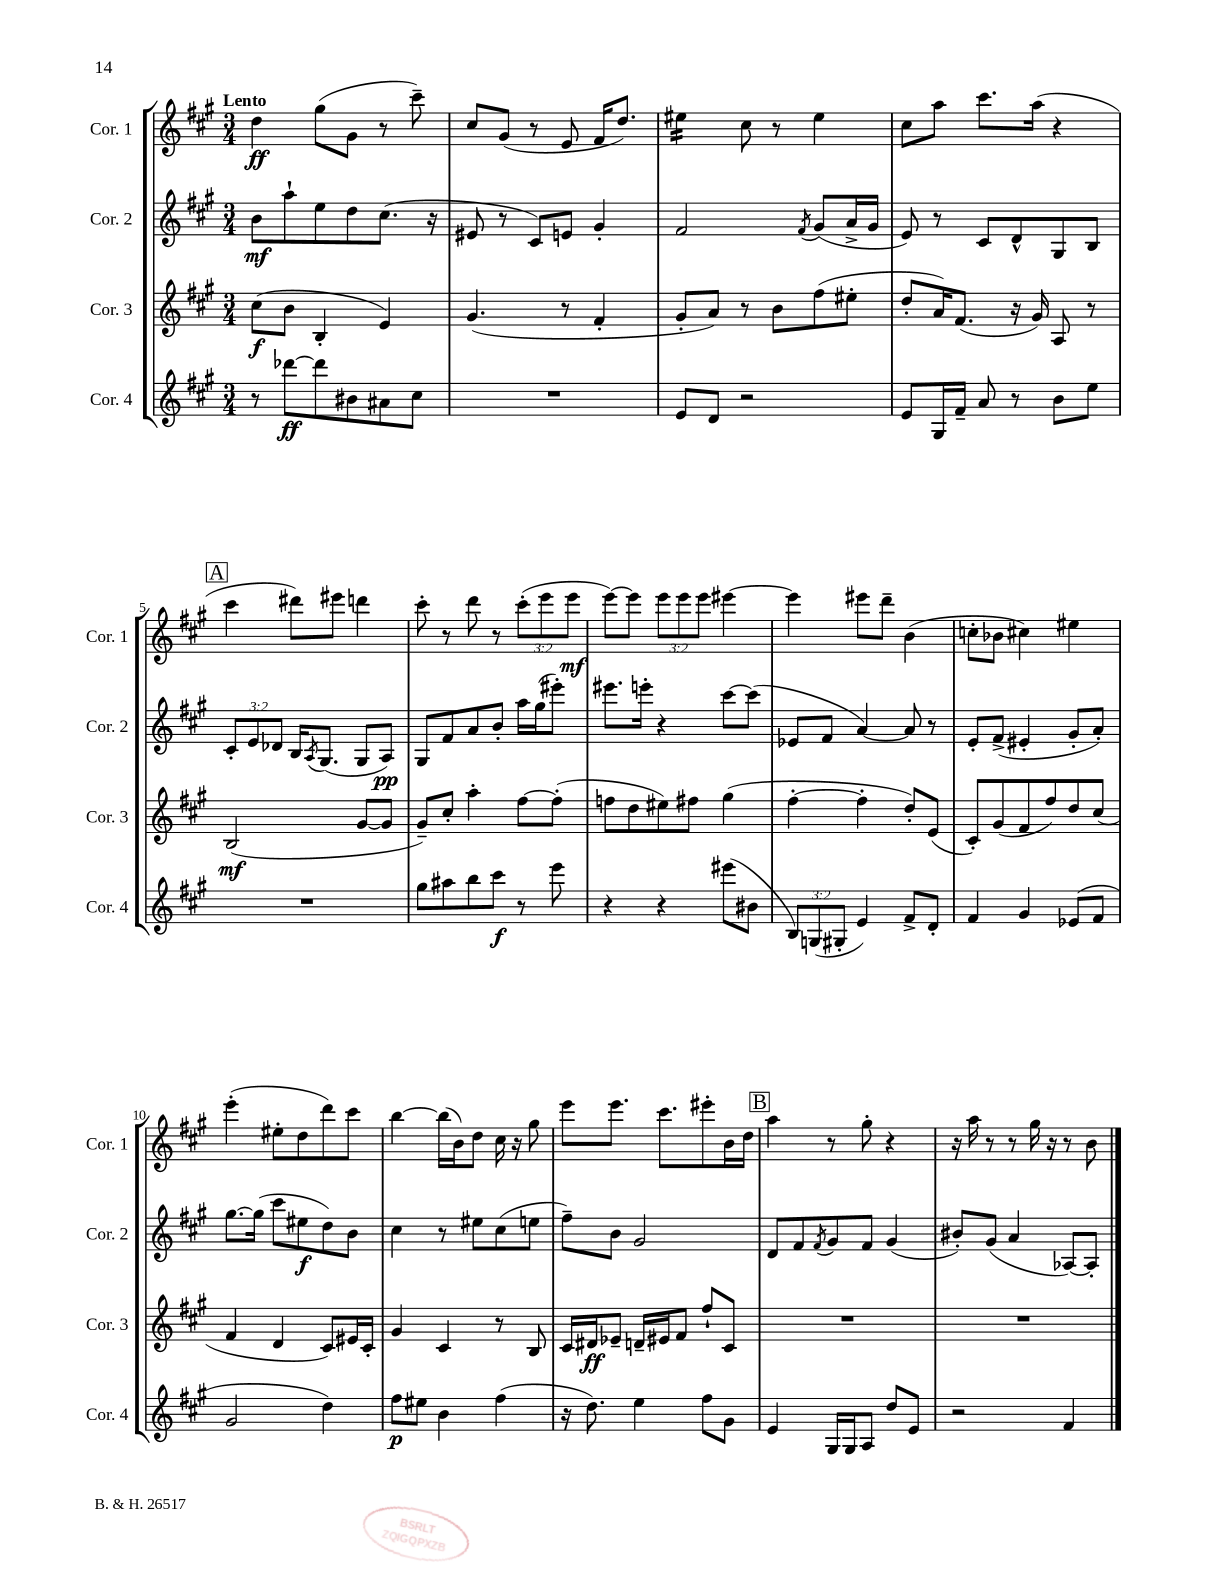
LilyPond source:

<<
\new StaffGroup <<
\new Staff = "s0" \with { instrumentName = "Cor. 1" shortInstrumentName = "Cor. 1" } {
    \clef treble \key a \major \numericTimeSignature \time 3/4 \override Staff.TupletNumber.text = #tuplet-number::calc-fraction-text \tempo "Lento"
    d''4\ff gis''8( gis'8 r8 cis'''8--) |
    cis''8 gis'8( r8 e'8 fis'16 d''8.) |
    eis''4:16 cis''8 r8 eis''4 |
    cis''8 a''8 cis'''8. a''16( r4 |
    \mark \markup { \box "A" } cis'''4 dis'''8) eis'''8 d'''4 |
    cis'''8-. r8 d'''8 r8 \tuplet 3/2 { cis'''8-.( e'''8 e'''8\mf } |
    e'''8~) e'''8 \tuplet 3/2 { e'''8 e'''8 e'''8 } eis'''4~ |
    eis'''4 eis'''8 d'''8-- b'4( |
    c''8-. bes'8 cis''4) eis''4 |
    e'''4-.( eis''8-. d''8 d'''8) cis'''8 |
    b''4~ b''16( b'16) d''8 cis''16 r16 gis''8 |
    e'''8 e'''8. cis'''8. eis'''8-. b'16 d''16 |
    \mark \markup { \box "B" } a''4 r8 gis''8-. r4 |
    r16 a''16 r8 r8 gis''16 r16 r8 b'8 \bar "|." |
}
\new Staff = "s1" \with { instrumentName = "Cor. 2" shortInstrumentName = "Cor. 2" } {
    \clef treble \key a \major \numericTimeSignature \time 3/4 \override Staff.TupletNumber.text = #tuplet-number::calc-fraction-text
    b'8\mf a''8-! e''8 d''8 cis''8.( r16 |
    eis'8 r8 cis'8) e'8 gis'4-. |
    fis'2 \acciaccatura { fis'8 } gis'8( a'16-> gis'16 |
    e'8) r8 cis'8 d'8-^ gis8 b8 |
    \mark \markup { \box "A" } \tuplet 3/2 { cis'8-. e'8 des'8 } b16 \acciaccatura { a8 } gis8.( gis8 a8\pp) |
    gis8 fis'8 a'8 b'8-. a''16 gis''16( eis'''8-.) |
    eis'''8. e'''16-. r4 cis'''8~ cis'''8( |
    ees'8 fis'8 a'4~) a'8 r8 |
    e'8-. fis'8->( eis'4-. gis'8-. a'8-.) |
    gis''8.~ gis''16( cis'''8 eis''8\f d''8) b'8 |
    cis''4 r8 eis''8 cis''8( e''8 |
    fis''8--) b'8 gis'2 |
    \mark \markup { \box "B" } d'8 fis'8 \acciaccatura { fis'8 } gis'8 fis'8 gis'4( |
    bis'8-.) gis'8( a'4 aes8~) aes8-. \bar "|." |
}
\new Staff = "s2" \with { instrumentName = "Cor. 3" shortInstrumentName = "Cor. 3" } {
    \clef treble \key a \major \numericTimeSignature \time 3/4
    cis''8\f( b'8 b4-. e'4) |
    gis'4.( r8 fis'4-. |
    gis'8-. a'8) r8 b'8 fis''8( eis''8-. |
    d''8-. a'16) fis'8.( r16 gis'16) a8 r8 |
    \mark \markup { \box "A" } b2\mf( gis'8~ gis'8 |
    gis'8--) cis''8-. a''4-. fis''8~ fis''8-.( |
    f''8 d''8 eis''8) fis''8 gis''4( |
    fis''4~-. fis''4-. d''8-.) e'8( |
    cis'8-.) gis'8( fis'8 fis''8) d''8 cis''8( |
    fis'4 d'4 cis'8) eis'16 cis'16-. |
    gis'4 cis'4 r8 b8 |
    cis'16 dis'16\ff ees'8-- d'16-- eis'16 fis'8 fis''8-! cis'8 |
    \mark \markup { \box "B" } R2. |
    R2. \bar "|." |
}
\new Staff = "s3" \with { instrumentName = "Cor. 4" shortInstrumentName = "Cor. 4" } {
    \clef treble \key a \major \numericTimeSignature \time 3/4 \override Staff.TupletNumber.text = #tuplet-number::calc-fraction-text
    r8 des'''8~\ff des'''8 bis'8 ais'8 cis''8 |
    R2. |
    e'8 d'8 r2 |
    e'8 gis16 fis'16-- a'8 r8 b'8 e''8 |
    \mark \markup { \box "A" } R2. |
    gis''8 ais''8 b''8 cis'''8\f r8 e'''8 |
    r4 r4 eis'''8( bis'8 |
    \tuplet 3/2 { b8) g8( gis8-. } e'4) fis'8-> d'8-. |
    fis'4 gis'4 ees'8( fis'8 |
    gis'2 d''4) |
    fis''8\p eis''8 b'4 fis''4( |
    r16 d''8.) e''4 fis''8 gis'8 |
    \mark \markup { \box "B" } e'4 gis16 gis16 a8 d''8 e'8 |
    r2 fis'4 \bar "|." |
}
>>
>>
